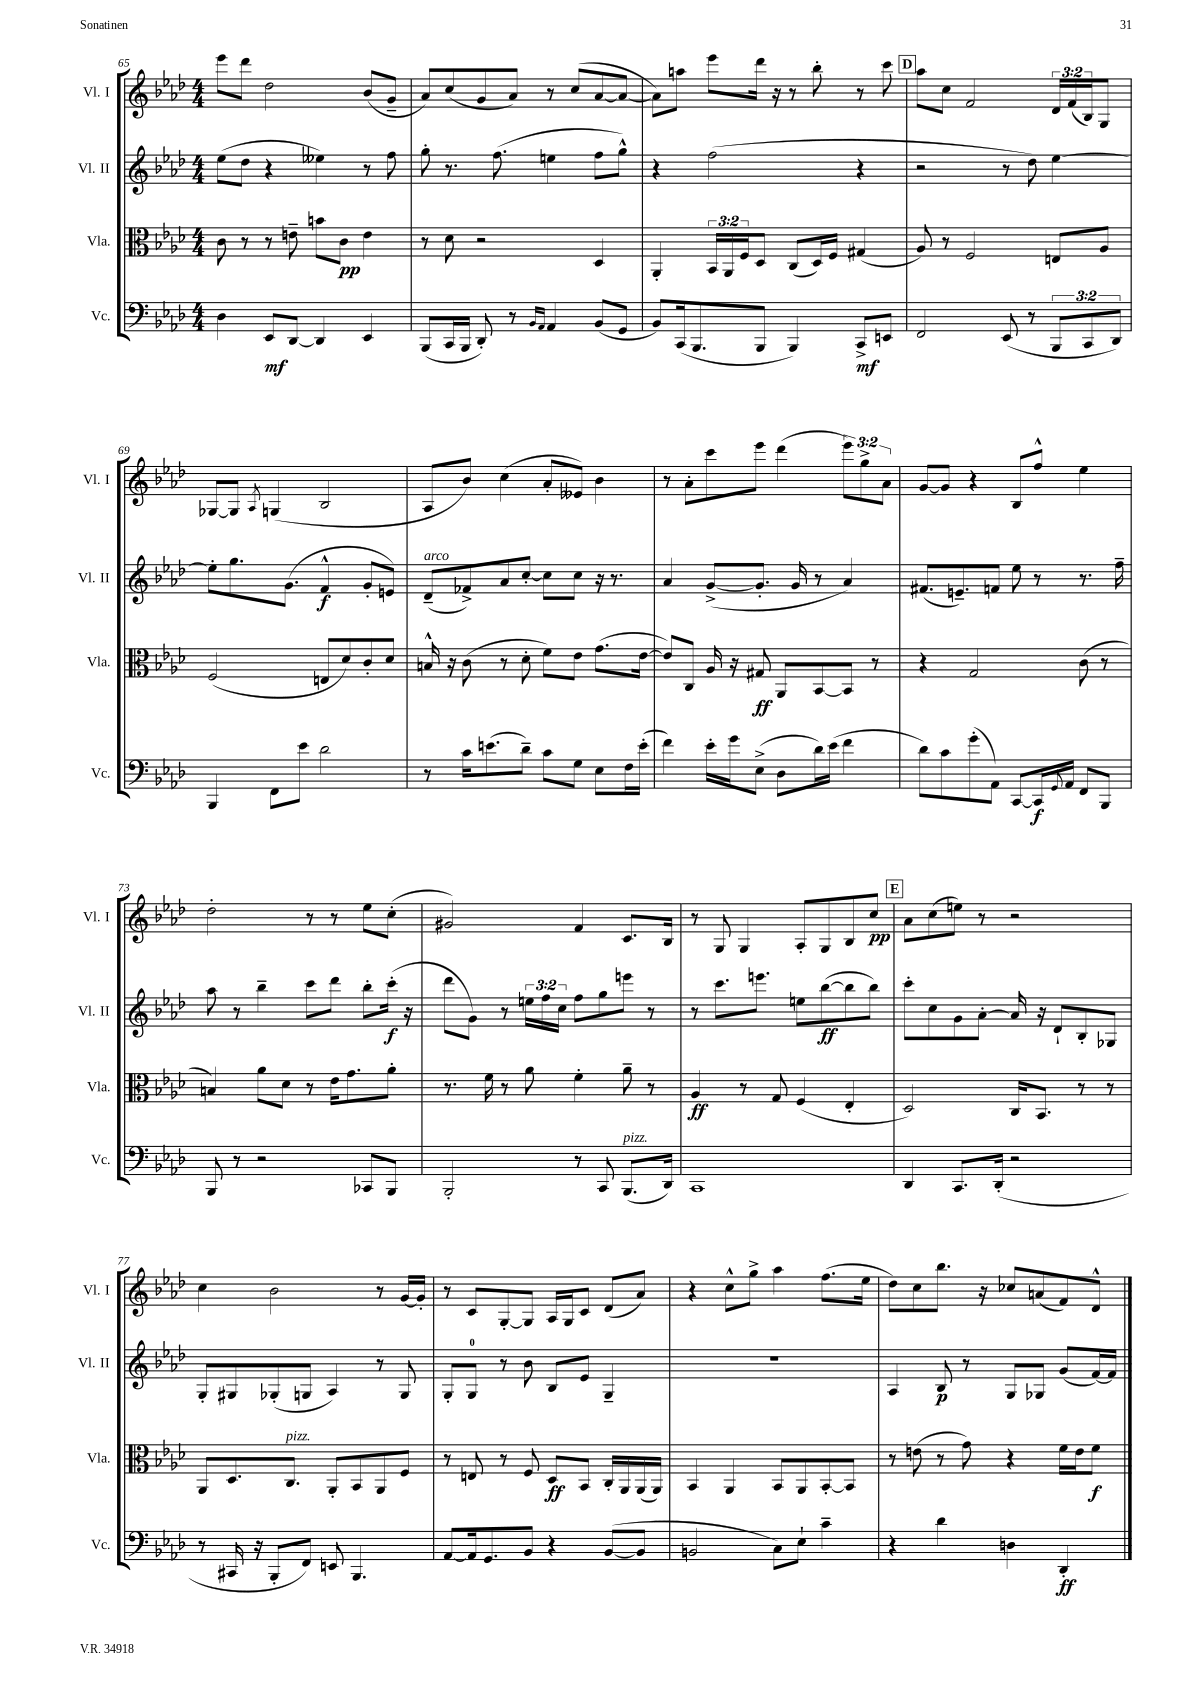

**kern	**kern	**kern	**kern
*staff4	*staff3	*staff2	*staff1
*clefF4	*clefC3	*clefG2	*clefG2
*k[b-e-a-d-]	*k[b-e-a-d-]	*k[b-e-a-d-]	*k[b-e-a-d-]
*M4/4	*M4/4	*M4/4	*M4/4
4D-	8c	(8ee-	8eee-
.	8r	8dd-	8ddd-
8EE-	8r	4r	2dd-
[8DD-	8e~	.	.
4DD-]	8b	4ee--)	.
.	8c	.	.
4EE-	4e	8r	(8b-
.	.	8ff	8g~
=	=	=	=
(8BBB-	8r	8gg'	8a-)
16CC	8d-	8.r	(8cc
16BBB-	.	.	.
8DD-')	2r	.	8g
.	.	(8.ff	.
8r	.	.	8a-)
16qqBB-	.	.	.
16qqAA-	.	.	.
4AA-	.	4ee	8r
.	.	.	(8cc
(8BB-	4D-	8ff	[8a-
8GG	.	8gg^^)	8a-_
=	=	=	=
8BB-)	4AA-'	4r	8a-])
(16CC	.	.	8aa
8.BBB-	.	.	.
.	24BB-	(2ff	8eee-
.	24AA-	.	.
.	24F	.	.
8BBB-	8D-	.	16ddd-
.	.	.	16r
4BBB-)	(8C	.	8r
.	16D-)	.	8bb-'
.	16F	.	.
8CC^	(4G#	4r	8r
8EE	.	.	8ccc
=	=	=	=
2FF	8A-)	2r	8aa-
.	8r	.	8cc
.	2F	.	2f
(8EE-	.	8r	.
8r	.	8dd-)	.
12BBB-	8E	[4ee-	24d-
.	.	.	(24f
12CC	.	.	24B-)
.	8A-	.	8G
12DD-)	.	.	.
=	=	=	=
4BBB-	(2F	8ee-']	[8G-
.	.	8.gg	8G-]
.	.	.	8qA-
8FF	.	.	(4G
.	.	(8.g	.
8e-	.	.	.
2d-	8E	4f^^	2B-
.	8d-)	.	.
.	8c'	8g'	.
.	8d-	8e)	.
=	=	=	=
8r	16B^^	(8d-~	8A-
.	16r	.	.
16c	(8c	8f-^)	8b-)
(8.e	.	.	.
.	8r	8a-	(4cc
8d-~)	8d-'	[8cc'	.
8c	8f)	8cc]	8a-'
8G	8e-	8cc	8e--)
8E-	(8.g	16r	4b-
.	.	8.r	.
16F	.	.	.
(16e'	[16e-	.	.
=	=	=	=
4f)	8e-])	4a-	8r
.	8C	.	8a-'
16e-'	16A-	([8g^	8ccc
16g	16r	.	.
(8E-^	8G#	8.g']	8eee-
8D-	8AA-	.	(4ddd-
.	.	16g	.
16d-)	[8BB-	8r	.
(16e-	.	.	.
4f	8BB-]	4a-)	12eee-)
.	.	.	12gg^
.	8r	.	.
.	.	.	12a-
=	=	=	=
8d-)	4r	(8.f#	[8g
8c	.	.	8g]
.	.	8.e~)	.
(8g'	2G	.	4r
8AA-)	.	8f	.
[8CC	.	8ee-	8B-
16CC]	.	8r	8ff^^
8qqGG	.	.	.
16AA-	.	.	.
8FF	(8c	8.r	4ee-
8BBB-	8r	.	.
.	.	16ff~	.
=	=	=	=
8BBB-	4B)	8aa-	2dd-'
8r	.	8r	.
2r	8a-	4bb-~	.
.	8d-	.	.
.	8r	8ccc	8r
.	16e-	8ddd-	8r
.	8.g	.	.
8CC-	.	8bb-'	8ee-
8BBB-	8a-'	(16ccc'	(8cc'
.	.	16r	.
=	=	=	=
2BBB-'	8.r	8ddd-	2g#)
.	.	8g)	.
.	16f	.	.
.	8r	8r	.
.	8a-	24ee	.
.	.	24ff	.
.	.	24cc	.
8r	4f'	8ff	4f
8CC	.	8gg	.
(8.BBB-	8a-~	8eee	8.c
.	8r	8r	.
16DD-)	.	.	16B-
=	=	=	=
1CC	4A-	8r	8r
.	.	8.ccc	8G
.	8r	.	4G
.	.	8.eee	.
.	8G	.	.
.	(4F	8ee	8A-'
.	.	([8bb-	8G
.	4E-'	8bb-]	8B-
.	.	8bb-)	8cc
=	=	=	=
4DD-	2D-)	8ccc'	8a-
.	.	8cc	(8cc
8.CC	.	8g	8ee)
.	.	[8a-'	8r
(16DD-'	.	.	.
2r	16C	16a-]	2r
.	8.BB-	16r	.
.	.	8d-`	.
.	8r	8B-'	.
.	8r	8G-	.
=	=	=	=
8r	8AA-	8G'	4cc
16CC#	8.D-	8G#	.
16r	.	.	.
8BBB-'	.	(8G-'	2b-
.	8.C	.	.
8FF)	.	8G	.
8EE	8AA-'	4A-)	.
4.BBB-	8BB-	.	.
.	8AA-	8r	8r
.	8F	8G	[16g
.	.	.	16g']
=	=	=	=
[8AA-	8r	8G'	8r
16AA-]	8E	8G	8c
8.GG	.	.	.
.	8r	8r	[8G'
8BB-	8F	8b-	8G]
4r	8D-	8B-	16A-
.	.	.	16G
.	8BB-	8e-	8c
([8BB-	16C'	4G~	(8d-
.	16AA-	.	.
8BB-]	(16AA-	.	8a-)
.	16AA-)	.	.
=	=	=	=
2BB	4BB-	1r	4r
.	4AA-	.	8cc^^
.	.	.	8gg^
8C)	8BB-	.	4aa-
8E-`	8AA-	.	.
4c~	[8BB-'	.	(8.ff
.	8BB-]	.	.
.	.	.	16ee-
=	=	=	=
4r	8r	4A-	8dd-)
.	(8e	.	8cc
4d-	8r	8B-	8.bb-
.	8g)	8r	.
.	.	.	16r
4D	4r	8G	8cc-
.	.	8G-	(8a
4DD-'	16f	(8g	8f)
.	16e	.	.
.	8f	[16f)	8d-^^
.	.	16f]	.
==	==	==	==
*-	*-	*-	*-
